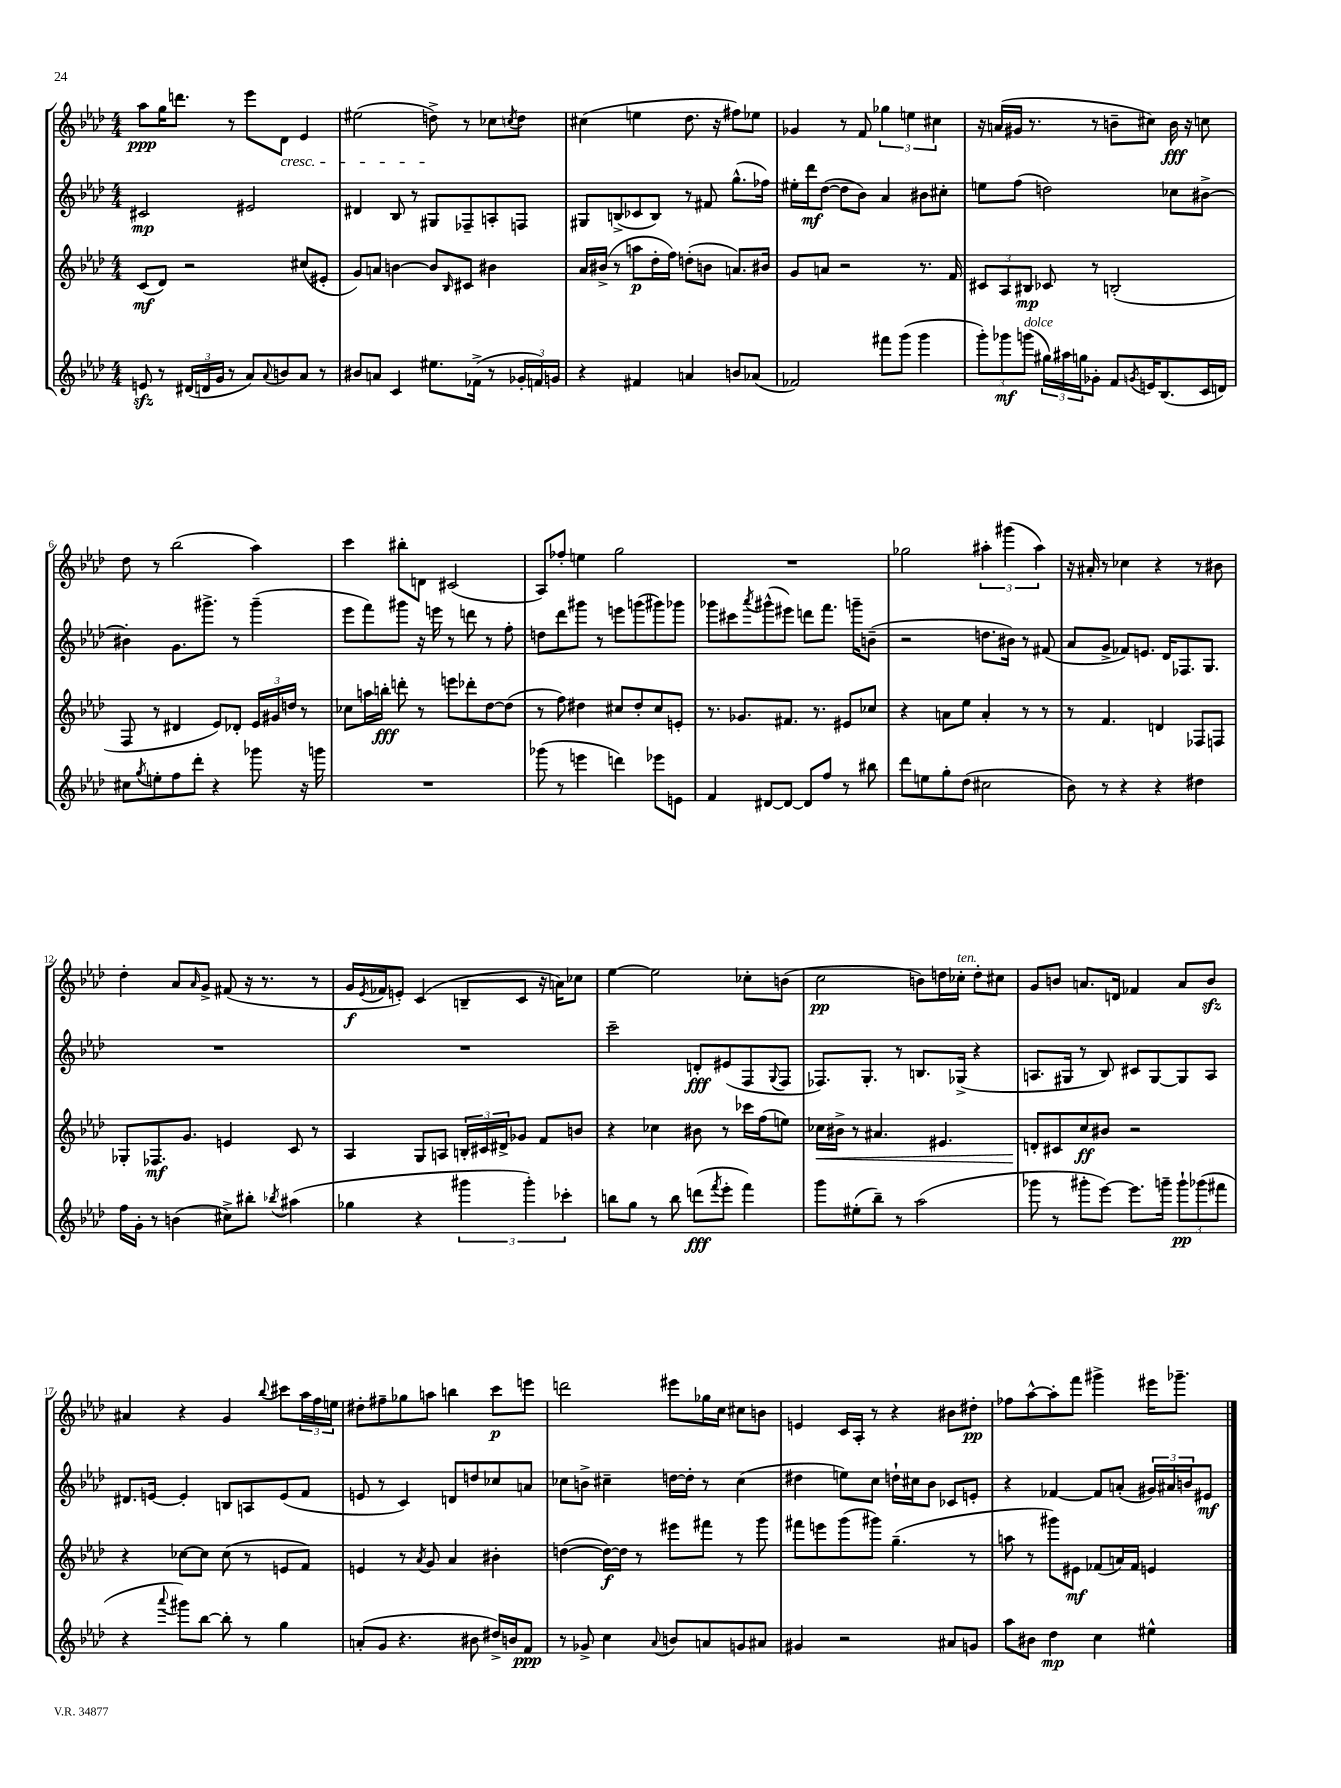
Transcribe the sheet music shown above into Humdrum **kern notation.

**kern	**kern	**kern	**kern
*staff4	*staff3	*staff2	*staff1
*clefG2	*clefG2	*clefG2	*clefG2
*k[b-e-a-d-]	*k[b-e-a-d-]	*k[b-e-a-d-]	*k[b-e-a-d-]
*M4/4	*M4/4	*M4/4	*M4/4
8e	(8c	2c#	8aa-
8r	8d-)	.	16gg
.	.	.	8.ddd
(24d#	2r	.	.
24d	.	.	.
24g	.	.	.
8r	.	.	8r
8a-)	.	2e#	8eee-
8qqa-	.	.	.
8b	.	.	8d-
8a-	(8cc#	.	4e-
8r	8e#'	.	.
=	=	=	=
8b#	8g)	4d#	(2ee#
8a	8a	.	.
4c	[4b	8B-	.
.	.	8r	.
8.ee#	8b]	8G#	8dd^)
.	16qqB-	.	.
.	8c#	8F-~	8r
(16f-^	.	.	.
8r	4b#	8A'	8cc-
.	.	.	8qcc
24g-'	.	8F	8dd
24f)	.	.	.
24g	.	.	.
=	=	=	=
4r	16a-	8G#	(4cc#
.	(16b#^	.	.
.	8r	(8B^	.
4f#	8aa	8c-	4ee
.	16dd-'	8B)	.
.	16ff)	.	.
4a	(8dd'	8r	8.dd-
.	8b	8f#	.
.	.	.	16r
8b	8.a)	(8.gg^^	8ff#)
(8a-	.	.	8ee-
.	16b#	16ff-)	.
=	=	=	=
2f-)	8g	16ee#'	4g-
.	.	16ddd-	.
.	8a	([8dd-	.
.	2r	8dd-]	8r
.	.	8b-)	8f
8fff#	.	4a-	6gg-
(8ggg	.	.	.
.	.	.	6ee
4ggg	8.r	8b#	.
.	.	.	6cc#
.	.	8cc#'	.
.	16f	.	.
=	=	=	=
12ggg')	12c#	8ee	16r
.	.	.	(16a
12ggg-	12A-	.	.
.	.	(8ff	16g#
(12ggg	12B#	.	.
.	.	.	8.r
24gg#)	8c-	2dd)	.
24aa#	.	.	.
24gg	.	.	.
8g-'	8r	.	8r
8f	(2B'	.	8b~
8qg	.	.	.
16e	.	.	8cc#)
(8.B-	.	.	.
.	.	8cc-	16b
.	.	.	16r
16c	.	[8b#^	8cc
16d)	.	.	.
=	=	=	=
8cc#	8F	4b#']	8dd-
8qgg	.	.	.
8ee'	8r	.	8r
8ff	4d#	8.g	(2bb-
8ddd-'	.	.	.
.	.	8.ggg#^	.
4r	8e-)	.	.
.	8d-'	8r	.
8ggg-	24e-	(4ggg#~	4aa-)
.	24g#	.	.
.	24dd	.	.
16r	8r	.	.
16ggg	.	.	.
=	=	=	=
1r	8cc-	8eee-	4ccc
.	16aa	8fff)	.
.	16bb'	.	.
.	8ddd'	8ggg#	8bb#'
.	8r	16r	8d
.	.	16eee	.
.	8eee	8r	(2c#
.	8ddd-'	8ddd	.
.	[8dd-	8r	.
.	(8dd-]	8ff'	.
=	=	=	=
(8ggg-	8r	8dd	8A-)
8r	8ff)	8ddd-	8ff-'
4eee	4dd#	8ggg#	4ee
.	.	8r	.
4ddd)	8cc#	8eee	2gg
.	8dd#'	(8ggg	.
8eee-	8cc#	8ggg#)	.
8e	8e'	8ggg-	.
=	=	=	=
4f	8.r	8ggg-	1r
.	.	8ccc#	.
.	8.g-	.	.
.	.	8qaaa-	.
[8d#	.	(8ggg#^^	.
8d#_	8.f#	8eee#)	.
8d#]	.	8ddd	.
.	8.r	.	.
8ff	.	8.fff	.
8r	8e#	.	.
.	.	16ggg~	.
8bb#	8cc-	(8b~	.
=	=	=	=
8ddd-	4r	2r	2gg-
8ee	.	.	.
8gg'	8a	.	.
(8dd-	8ee-	.	.
2cc#	4a'	8.dd	6aa#'
.	.	.	(6ggg#
.	.	16b#)	.
.	8r	8r	.
.	.	.	6aa#)
.	8r	(8f#	.
=	=	=	=
8b-)	8r	8a-	16r
.	.	.	16a#'
8r	4.f	8g^	8r
4r	.	8f-)	4cc-
.	.	8.e	.
4r	4d	.	4r
.	.	16d-	.
.	.	8.F-	.
4dd#	8F-	.	8r
.	.	8.G	.
.	8F	.	8b#
=	=	=	=
16ff	8G-'	1r	4dd-'
16g'	.	.	.
8r	8.F-	.	.
(4b	.	.	8a-
.	8.g	.	.
.	.	.	16qqa-
.	.	.	8g^
8cc#^)	4e	.	(8f#
8bb#'	.	.	16r
.	.	.	8.r
8qbb-	.	.	.
(4aa#	8c	.	.
.	8r	.	8r
=	=	=	=
4gg-	4A-	1r	16g
.	.	.	8qe-
.	.	.	16f-
.	.	.	8e')
4r	8G	.	(4c
.	8A	.	.
6ggg#	24B'	.	8B~
.	24c#	.	.
.	24d#^	.	.
.	8g-	.	8c
6ggg#')	.	.	.
.	8f	.	16r
.	.	.	16a)
6ccc-'	.	.	.
.	8b	.	8cc-
=	=	=	=
8bb	4r	2ccc~	[4ee-
8gg	.	.	.
8r	4cc-	.	2ee-]
8bb	.	.	.
(8ddd	8b#	8d'	.
8qfff	.	.	.
8eee-'	8r	(8e#	.
4fff)	16ccc-	8F	8cc-'
.	(16ff	.	.
.	.	8qqG	.
.	8ee)	8F	(8b
=	=	=	=
8ggg	16cc-	8.F-)	2cc
.	16b#^	.	.
(8ee#'	8r	.	.
.	.	8.G'	.
8bb-~)	4.a#	.	.
8r	.	8r	.
(2aa-	.	8.B	8b)
.	4.e#	.	16dd
.	.	(16G-^	16cc-'
.	.	4r	8dd'
.	.	.	8cc#
=	=	=	=
8ggg-	8d'	8.A	8g
8r	8c#	.	8b
.	.	16G#	.
8ggg#'	8cc	8r	8.a
[8eee-)	8b#	8B-)	.
.	.	.	16d
8.eee-]	2r	8c#	4f-
.	.	[8G#	.
16ggg~	.	.	.
12ggg`	.	8G#]	8a
(12ggg-	.	.	.
.	.	8A	8b
12fff#	.	.	.
=	=	=	=
4r	4r	8.d#	4a#
.	.	[16e	.
8qqaaa-	.	.	.
8ggg#)	[8cc-	4e']	4r
[8bb-	8cc-]	.	.
8bb-']	(8cc-	8B	4g
8r	8r	8A	.
.	.	.	8qqbb-
4gg	8e	(8e	8ccc#
.	8f)	8f	24aa-
.	.	.	24ff
.	.	.	24ee
=	=	=	=
(8a'	4e	8e	8dd#'
8g	.	8r	8ff#~
4.r	8r	4c)	8gg-
.	8qa-	.	.
.	8g	.	8aa
.	4a-	8d	4bb
8b#	.	8dd	.
16dd#^)	4b#'	8cc-	8ccc
16b	.	.	.
8f	.	8a	8eee
=	=	=	=
8r	([4dd	8cc-	2ddd
8g-^	.	8b^	.
4cc	16dd_)	4cc#~	.
.	16dd]	.	.
.	8r	.	.
8qqa-	.	.	.
8b	8eee#	[16dd	8eee#
.	.	16dd']	.
8a	8fff#	8r	16gg-
.	.	.	16cc
8g	8r	(4cc#	8cc#
8a#	8ggg	.	8b
=	=	=	=
4g#	8fff#	4dd#	4e
.	8eee	.	.
2r	(8ggg	8ee)	16c
.	.	.	16A-'
.	8ggg#)	8cc	8r
.	(4.gg~	16dd`	4r
.	.	16cc#	.
.	.	8b-	.
8a#	.	8c-	8b#
8g	8r	8e'	8dd#'
=	=	=	=
8aa-	8aa	4r	8ff-
8b#	8r	.	[8aa-^^
4dd-	8ggg#)	[4f-	8aa-']
.	8e#	.	8fff
4cc	(8f-	8f-]	4ggg#^
.	16a)	(8a'	.
.	16f-	.	.
4ee#^^	4e	24g#)	16eee#
.	.	24a#	.
.	.	.	8.ggg-~
.	.	24b	.
.	.	8e#	.
==	==	==	==
*-	*-	*-	*-
